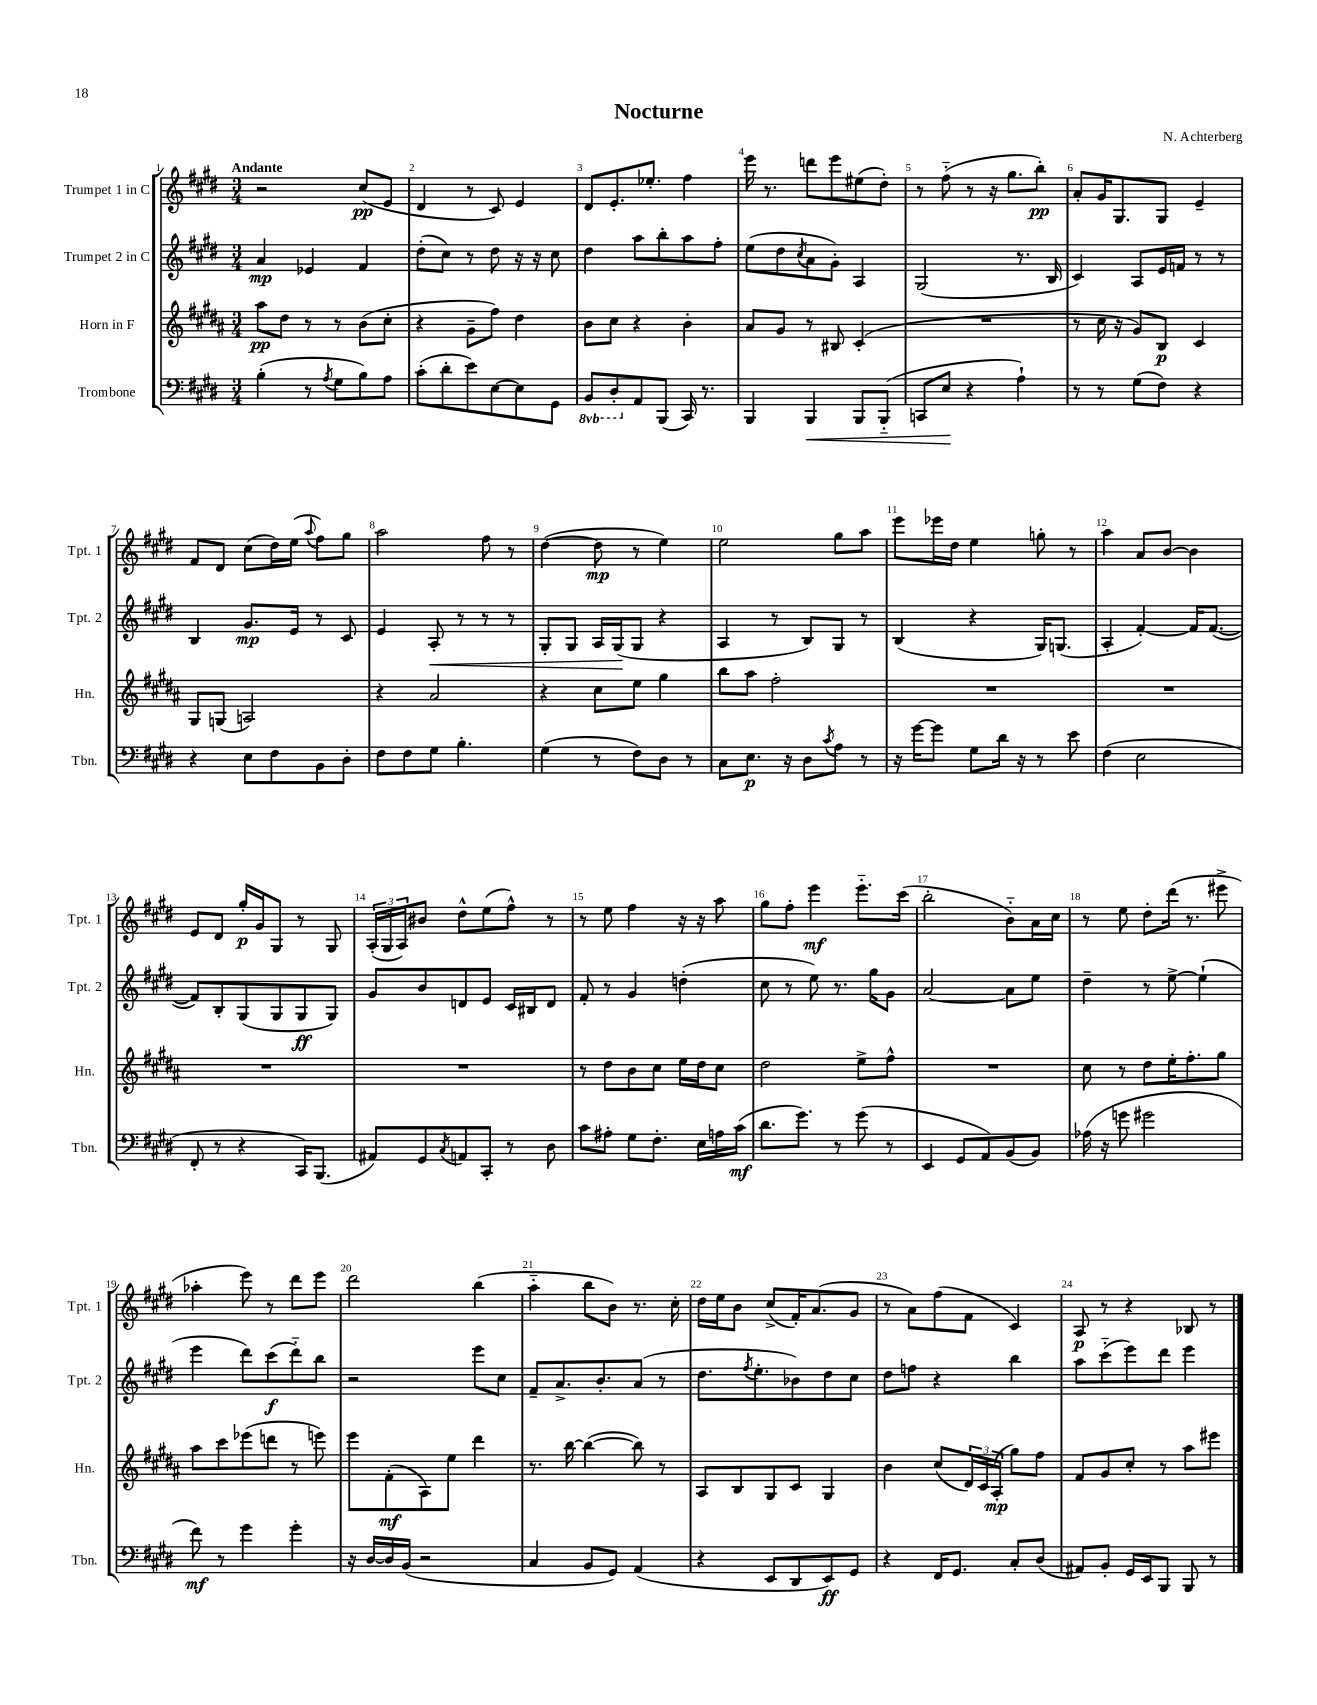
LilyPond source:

\header { title = "Nocturne" composer = "N. Achterberg" }
<<
\new StaffGroup <<
\new Staff = "s0" \with { instrumentName = "Trumpet 1 in C" shortInstrumentName = "Tpt. 1" } {
    \clef treble \key e \major \numericTimeSignature \time 3/4 \tempo "Andante"
    r2 cis''8\pp( e'8 |
    dis'4 r8 cis'8) e'4 |
    dis'8 e'8.-. ees''8.-. fis''4 |
    e'''16 r8. d'''8 e'''8 eis''8( dis''8-.) |
    r8 fis''8-_( r8 r16 gis''8. b''8-.\pp) |
    a'8-. gis'16 gis8. gis8 e'4-- |
    fis'8 dis'8 cis''8( dis''16) e''16( \appoggiatura { a''8 } fis''8) gis''8 |
    a''2 fis''8 r8 |
    dis''4~( dis''8\mp r8 e''4) |
    e''2 gis''8 a''8 |
    e'''8 ees'''16 dis''16 e''4 g''8-. r8 |
    a''4 a'8 b'8~ b'4 |
    e'8 dis'8 gis''16-.\p gis'16 gis8 r8 gis8 |
    \tuplet 3/2 { a16-.( gis16 a16) } bis'8 dis''8-^ e''8( fis''8-^) r8 |
    r8 e''8 fis''4 r16 r16 a''8 |
    gis''8 fis''8-. e'''4\mf e'''8.-_ cis'''16( |
    b''2-. b'8-_) a'16 cis''16 |
    r8 e''8 dis''8-. dis'''16( r8. eis'''8-> |
    aes''4-. e'''8) r8 dis'''8 e'''8 |
    dis'''2 b''4( |
    a''4-_ b''8 b'8) r8. cis''16-. |
    dis''16 e''16 b'8 cis''8->( fis'16-.) a'8.( gis'8 |
    r8 a'8) fis''8( fis'8 cis'4) |
    a8\p r8 r4 bes8 r8 \bar "|." |
}
\new Staff = "s1" \with { instrumentName = "Trumpet 2 in C" shortInstrumentName = "Tpt. 2" } {
    \clef treble \key e \major \numericTimeSignature \time 3/4
    a'4\mp ees'4 fis'4 |
    dis''8-.( cis''8) r8 dis''8 r16 r16 cis''8 |
    dis''4 a''8 b''8-. a''8 fis''8-. |
    e''8( dis''8 \acciaccatura { cis''8 } a'8 gis'8-.) a4 |
    gis2( r8. b16 |
    cis'4) a8 e'16 f'16 r8 r8 |
    b4 gis'8.\mp e'16 r8 cis'8 |
    e'4 a8-.\< r8 r8 r8 |
    gis8-. gis8 a16 gis16\!( gis8 r4 |
    a4 r8 b8) gis8 r8 |
    b4( r4 gis16) g8.( |
    a4-. fis'4~-.) fis'16 fis'8.~( |
    fis'8) b8-. gis8( gis8 gis8\ff gis8) |
    gis'8 b'8 d'8 e'8 cis'16 bis16 d'8 |
    fis'8-. r8 gis'4 d''4-.( |
    cis''8 r8 e''8) r8. gis''16 gis'8 |
    a'2~ a'8 e''8 |
    dis''4-- r8 e''8~-> e''4-!( |
    e'''4 dis'''8) cis'''8\f( dis'''8-_) b''8 |
    r2 e'''8 cis''8 |
    fis'8-- a'8.-> b'8.-. a'8( r8 |
    dis''8. \acciaccatura { fis''8 } e''8.-. bes'8) dis''8 cis''8 |
    dis''8 f''8 r4 b''4 |
    a''8 cis'''8-_( e'''8) dis'''8 e'''4 \bar "|." |
}
\new Staff = "s2" \with { instrumentName = "Horn in F" shortInstrumentName = "Hn." } {
    \clef treble \key b \major \numericTimeSignature \time 3/4
    ais''8\pp dis''8 r8 r8 b'8( cis''8-. |
    r4 gis'8-- fis''8) dis''4 |
    b'8 cis''8 r4 b'4-. |
    ais'8 gis'8 r8 bis8 cis'4-.( |
    R2. |
    r8 cis''16 r16 gis'8) b8\p cis'4 |
    gis8 g8( a2) |
    r4 ais'2 |
    r4 cis''8 e''8 gis''4 |
    b''8 ais''8 fis''2-. |
    R2. |
    R2. |
    R2. |
    R2. |
    r8 dis''8 b'8 cis''8 e''16 dis''16 cis''8 |
    dis''2 e''8-> fis''8-^ |
    R2. |
    cis''8 r8 dis''8 e''16-. fis''8.-. gis''8 |
    ais''8 cis'''8 ees'''8( d'''8 r8 e'''8) |
    e'''8 fis'8-.\mf( ais8) e''8 dis'''4 |
    r8. b''16~ b''4~( b''8) r8 |
    ais8 b8 gis8 cis'8 gis4 |
    b'4 cis''8( \tuplet 3/2 { dis'16) cis'16 ais16-.\mp( } gis''8) fis''8 |
    fis'8 gis'8 cis''8-. r8 ais''8 eis'''8 \bar "|." |
}
\new Staff = "s3" \with { instrumentName = "Trombone" shortInstrumentName = "Tbn." } {
    \clef bass \key e \major \numericTimeSignature \time 3/4 \set Staff.ottavationMarkups = #ottavation-simple-ordinals
    b4-.( r8 \acciaccatura { a8 } gis8 b8) a8 |
    cis'8-.( dis'8-. e'8) e8~ e8 gis,8 |
    \ottava #-1 b,,8 dis,8-. \ottava #0 a,8 b,,8( cis,16) r8. |
    b,,4 b,,4\< b,,8 b,,8-_( |
    c,8 e8\! r4 a4-!) |
    r8 r8 gis8( fis8) r4 |
    r4 e8 fis8 b,8 dis8-. |
    fis8 fis8 gis8 b4.-. |
    gis4( r8 fis8) dis8 r8 |
    cis8 e8.\p r16 dis8 \acciaccatura { cis'8 } a8 r8 |
    r16 gis'16~ gis'8 gis8 dis'16 r16 r8 e'8 |
    fis4( e2 |
    fis,8-. r8 r4 cis,16) b,,8.( |
    ais,8) gis,8 \acciaccatura { cis8 } a,8 cis,8-. r8 dis8 |
    cis'8 ais8-. gis8 fis8.-. e16 a16 cis'16\mf( |
    dis'8. gis'8.) r8 gis'8( r8 |
    e,4 gis,8 a,8) b,8( b,8) |
    aes16( r16 g'8 gis'2 |
    fis'8\mf) r8 gis'4 gis'4-. |
    r16 dis16~ dis16 b,16( r2 |
    cis4 b,8 gis,8) a,4( |
    r4 e,8 dis,8 e,8\ff) gis,8 |
    r4 fis,16 gis,8. cis8-. dis8( |
    ais,8) b,8-. gis,16 e,16 b,,8 b,,8 r8 \bar "|." |
}
>>
>>
\layout { \context { \Score \override BarNumber.break-visibility = ##(#f #t #t) barNumberVisibility = #all-bar-numbers-visible } }
